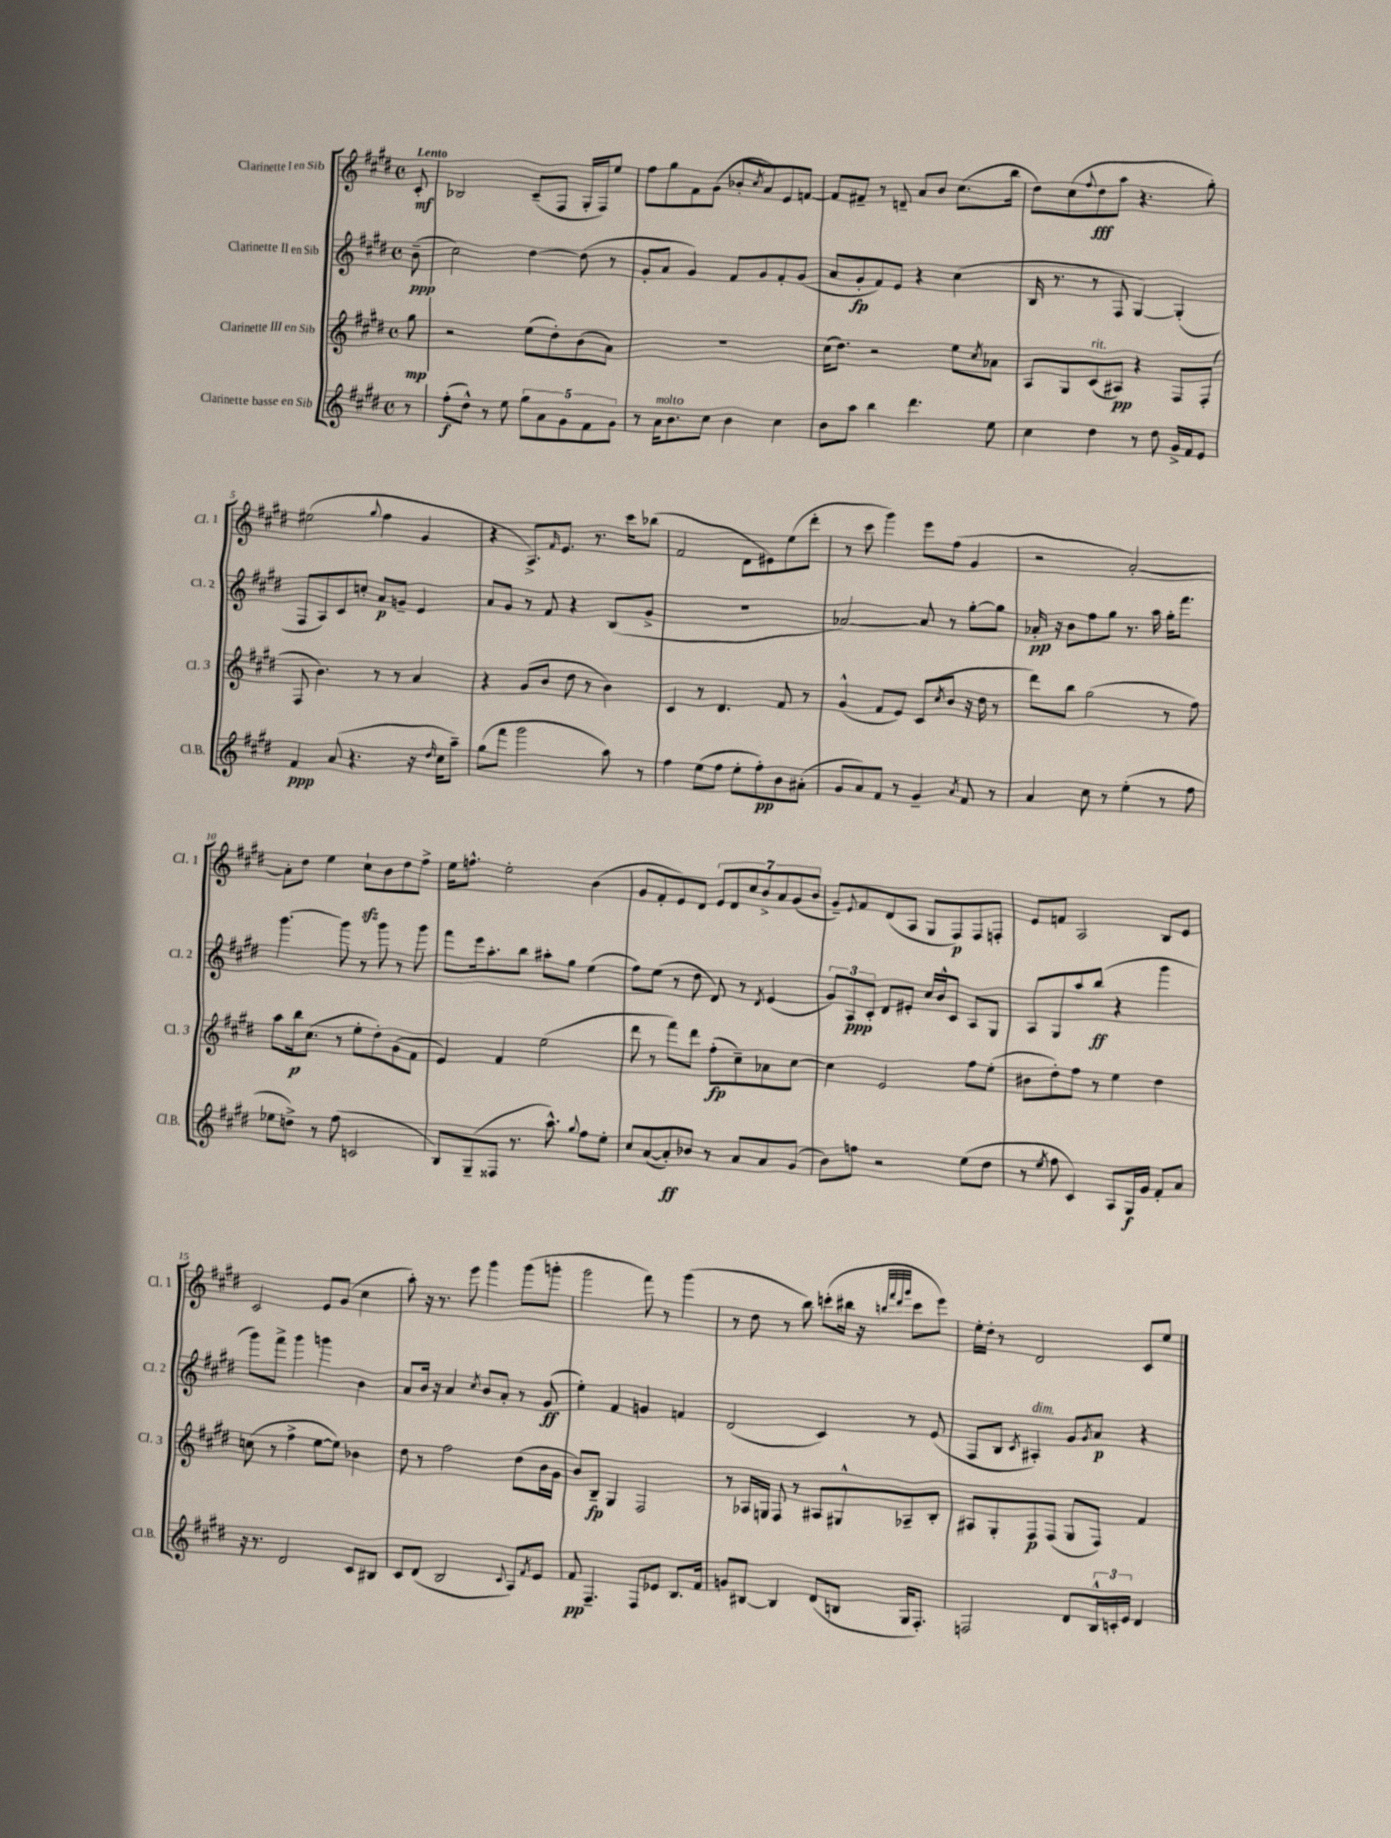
<<
\new StaffGroup <<
\new Staff = "s0" \with { instrumentName = "Clarinette I en Sib" shortInstrumentName = "Cl. 1" } {
    \clef treble \key e \major \defaultTimeSignature \time 4/4 \partial 8 \tempo "Lento"
    cis'8-.\mf |
    bes2 cis'8--( fis8 gis16-. fis16) e''8 |
    fis''8 gis''8 fis'8 gis'8( bes'8-. \acciaccatura { cis''8 } a'8) e'8 f'8~ |
    f'8 fis'8-- r8 d'8-- a'8 b'8 cis''8.( b''16 |
    dis''8) cis''8( \appoggiatura { fis''8 } dis''8\fff a''8 r4. gis''8-.) |
    eis''2( \appoggiatura { gis''8 } fis''4 gis'4 |
    r4 a8.->) \grace { fis'16 } e'8. r8. cis'''16 bes''8( |
    fis'2 dis'8 eis'8) e''8( dis'''8-. |
    r8 cis'''8 gis'''4) e'''8 fis''8( gis'4 |
    r2 a'2~-.) |
    a'8-. dis''8 e''4 cis''8-!\sfz b'8 dis''8 fis''8-> |
    e''16 f''8.-^ e''2-. b'4( |
    gis'8 fis'8-. e'8) dis'8 \tuplet 7/4 { e'8 dis'8 cis''8 b'8-> a'8 gis'8( b'8 } |
    gis'8--) \appoggiatura { e'8 } fis'8 dis'8( a8 gis8 fis8\p) fis8 f8-. |
    e'8 f'8 a2 b8 e'8 |
    cis'2 e'8 gis'8( cis''4 |
    a''8-.) r16 r8. e'''8 gis'''4 gis'''8( g'''8-. |
    gis'''2 fis'''8) r8 gis'''4( |
    r8 dis''8 r8 b''8) c'''8-.( bis''16 r16 \grace { b''32 fis'''32 dis'''32 gis'''32 } c'''8 e'''8) |
    e''16-. dis''16-. r8 dis'2 cis'8 e''8 \bar "|." |
}
\new Staff = "s1" \with { instrumentName = "Clarinette II en Sib" shortInstrumentName = "Cl. 2" } {
    \clef treble \key e \major \defaultTimeSignature \time 4/4 \partial 8
    b'8--\ppp( |
    cis''2) dis''4~ dis''8( r8 |
    gis'8-. a'8 gis'4) fis'8 gis'8 fis'8-. gis'8( |
    a'8 gis'8-.\fp fis'8) e'8 r4 cis''4( |
    b16 r8. r8 fis8 gis4~) gis4-.( |
    fis8 a8) cis'8 c''8-. a'8\p g'8-- e'4 |
    a'8 gis'8 r8 fis'8 r4 b8( gis'8-> |
    R1 |
    aes'2~) aes'8 r8 gis''8~-. gis''8 |
    aes'16-.\pp r16 b'8 fis''8 gis''8 r8. a''16 gis''16-. fis'''8. |
    gis'''4.~ gis'''8 r8 gis'''8 r8 gis'''8 |
    fis'''8 e'''16 a''8.-. b''8 ais''8-. gis''8 e''4( |
    fis''8) e''8( r8 dis''8 dis'8) r8 \acciaccatura { dis'8 } e'4( |
    \tuplet 3/2 { gis'8) a8\ppp cis'8-. } dis'8 eis'8-. cis''16 b'16-^ cis'8 a8 gis8 |
    a8 gis8 a''8 b''8\ff( r4 gis'''4 |
    gis'''8) fis'''8-> gis'''4 g'''4 b'4 |
    a'8 b'16 r16 a'4 \acciaccatura { cis''8 } b'8 a'8-. r8 gis'8\ff( |
    e''4-.) fis'4 g'4 f'4 |
    dis'2( cis'4) r8 e'8( |
    fis8 b8 \acciaccatura { cis'8 } ais4-.^\markup { \italic "dim." }) gis'8 \acciaccatura { gis'8 } a'8\p r4 \bar "|." |
}
\new Staff = "s2" \with { instrumentName = "Clarinette III en Sib" shortInstrumentName = "Cl. 3" } {
    \clef treble \key e \major \defaultTimeSignature \time 4/4 \partial 8
    gis''8\mp |
    r2 e''8( dis''8-.) b'8( a'8) |
    R1 |
    cis''16( dis''8.) r2 e''8 \acciaccatura { cis''8 } aes'8 |
    a8 gis8 cis'8^\markup { \italic "rit." }( ais8\pp) r4 fis8 fis8-.( |
    fis8 b'4.) r8 r8 a'4 |
    r4 gis'8( b'8 dis''8 r8 b'4) |
    cis'4 r8 dis'4. fis'8 r8 |
    gis'4-^( fis'8 e'8) cis'8( \acciaccatura { cis''8 } b'8 r16 dis''16 r8 |
    dis'''8) b''8 gis''2( r8 fis''8) |
    a''8 b''16\p cis''8.( r8 e''8-. dis''8-.) gis'8( fis'8 |
    e'4) fis'4 e''2( |
    dis'''8 r8 fis'''8) dis'''8 fis''8-.\fp( cis''8--) aes'8 cis''8~ |
    cis''4 e'2 fis''8 e''8-.( |
    bis'8 dis''8-.) fis''8 r8 e''4 dis''4 |
    c''8( r8 fis''4-> e''8~ e''8) bes'4 |
    dis''8 r8 fis''2 dis''8( b'16 gis'16 |
    b'8) b8--\fp gis4 fis2 |
    r8 aes16 g16 fis8 r8 ais8 gis8-^ aes8-- b8-. |
    ais8 gis8-. fis8\p fis8( gis8 fis8) fis'4 \bar "|." |
}
\new Staff = "s3" \with { instrumentName = "Clarinette basse en Sib" shortInstrumentName = "Cl.B." } {
    \clef treble \key e \major \defaultTimeSignature \time 4/4 \partial 8
    r8 |
    fis''8-.\f( dis''8-^) r8 e''8 \tuplet 5/4 { gis''8 a'8 gis'8 fis'8 gis'8 } |
    r8 a'16^\markup { \italic "molto" } b'8. cis''8 b'4 cis''4 |
    b'8 a''8 b''4 dis'''4. e''8 |
    cis''4 dis''4 r8 dis''8 gis'16-> fis'16 e'8 |
    fis'4\ppp a'8( r4. r16 \grace { dis''16 } cis''16 a''8--) |
    gis''8( fis'''8 gis'''2 a''8) r8 |
    fis''4 e''8( fis''8 e''8-. fis''8-.\pp) b'8 ais'8-.( |
    gis'8 a'8) fis'8 r8 gis'4-- \acciaccatura { a'8 } fis'8 r8 |
    a'4 cis''8 r8 e''4-.( r8 fis''8 |
    ees''8 d''8->) r8 fis''8( c'2 |
    b8) gis8--( fisis8 r8. a''8.-^) \appoggiatura { gis''8 } fis''8 e''8-. |
    cis''8 a'8~( a'8-.\ff) bes'8 r8 a'8 a'8 gis'8( |
    b'8) f''8 r2 e''8( dis''8 |
    r8 \acciaccatura { e''8 } fis''8 cis'4) a8 gis16\f gis'16 fis'8-. a'8 |
    r16 r8. dis'2 cis'8 bis8 |
    cis'8 dis'8( b2 \appoggiatura { cis'8 } a8) \acciaccatura { fis'8 } e'8 |
    fis'8\pp fis4.-- fis8 ees'8 b8. fis'16 |
    g'8 bis8~ bis4 dis'8( b8 gis16 fis8.-.) |
    f2 dis'8 \tuplet 3/2 { b16-^ c'16-. e'16 } dis'4 \bar "|." |
}
>>
>>
